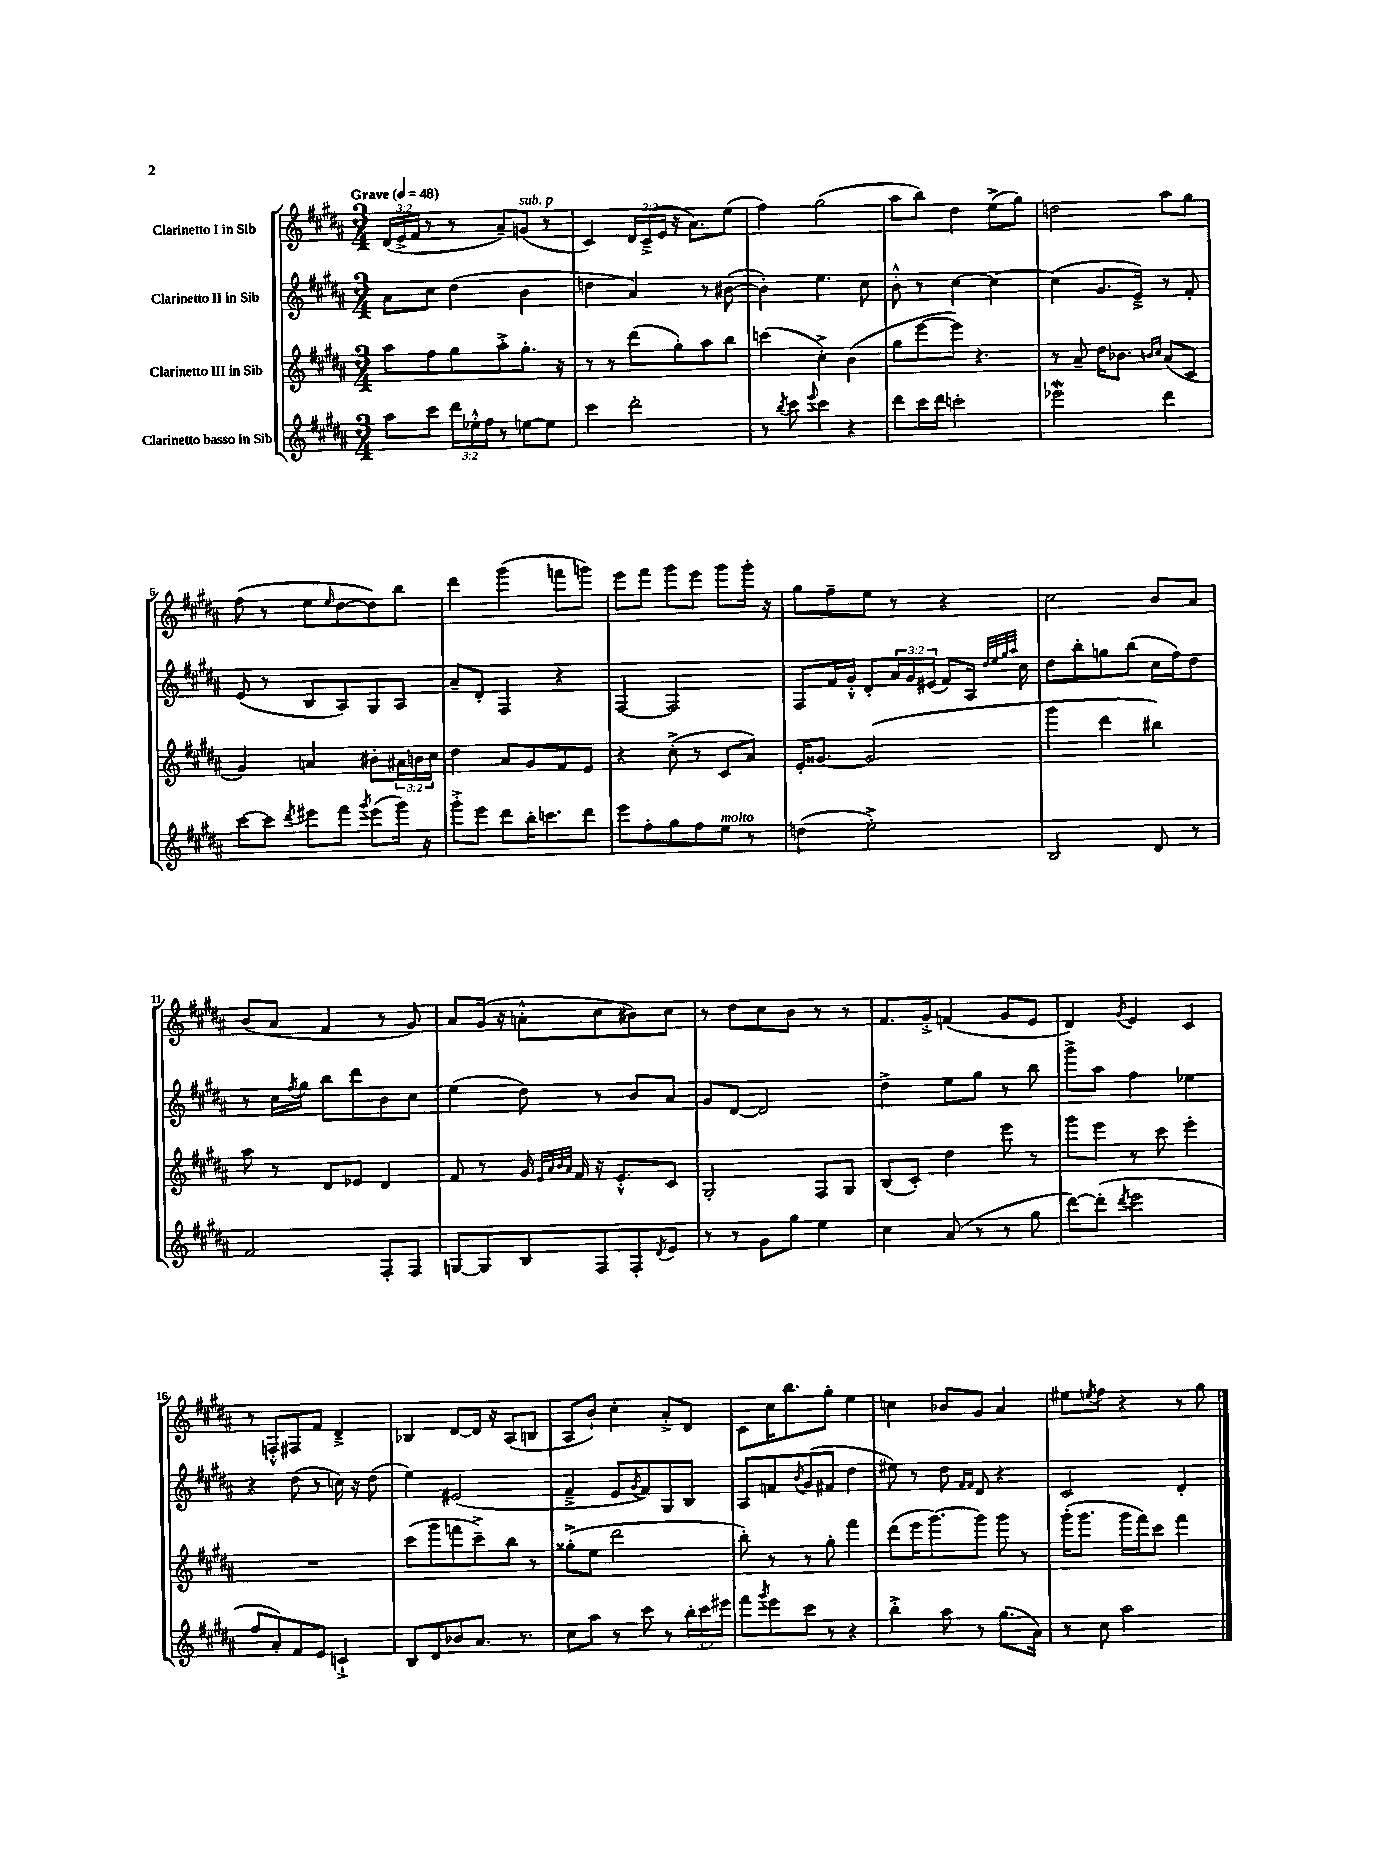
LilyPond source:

<<
\new StaffGroup <<
\new Staff = "s0" \with { instrumentName = "Clarinetto I in Sib" } {
    \clef treble \key b \major \numericTimeSignature \time 3/4 \override Staff.TupletNumber.text = #tuplet-number::calc-fraction-text \tempo "Grave" 4 = 48
    \tuplet 3/2 { dis'16( e'16-> fis'16 } r8 r8 ais'8--) g'8^\markup { \italic "sub. p" }( r8 |
    cis'4) \tuplet 3/2 { dis'16 cis'16--->( e'16 } r16 ais'8.) e''8( |
    fis''4) gis''2( |
    ais''8 b''8) dis''4 e''8->( gis''8) |
    d''2 ais''8 gis''8 |
    fis''8( r8 e''8 \grace { e''16 } dis''8~ dis''8) b''8 |
    dis'''4 gis'''4( f'''8 g'''8) |
    e'''8 fis'''8 gis'''8 e'''8 gis'''8 gis'''16-. r16 |
    gis''8 fis''8-- e''8 r8 r4 |
    cis''2 b'8 ais'8 |
    b'8( ais'8 fis'4 r8 gis'8) |
    ais'8 gis'16( r16 a'8-.-^ cis''8 bis'8) cis''8 |
    r8 dis''8 cis''8 b'8 r8 r8 |
    fis'8. gis'16-.-> f'4( gis'8 e'8 |
    dis'4) \acciaccatura { gis'8 } e'4 cis'4 |
    r8 f8-.-^ fis8 fis'8 dis'4---> |
    bes4 dis'8~ dis'16 r16 ais8( b8 |
    ais8 b'8-!) cis''4-. ais'8-.-> dis'8 |
    cis'8 cis''16 b''8. gis''8-. e''4 |
    c''4 bes'8 gis'8 ais'4 |
    eis''8 \acciaccatura { e''8 } fis''8 r4 r8 gis''8 \bar "|." |
}
\new Staff = "s1" \with { instrumentName = "Clarinetto II in Sib" } {
    \clef treble \key b \major \numericTimeSignature \time 3/4 \override Staff.TupletNumber.text = #tuplet-number::calc-fraction-text
    ais'8 cis''8 dis''4( b'4 |
    d''4 ais'4) r8 bis'8~( |
    bis'4-.) e''4. cis''8 |
    b'8-.-^ r8 cis''4~ cis''4~ |
    cis''4( gis'8. e'16--->) r8 fis'8-. |
    e'8( r8 b8 ais8) gis8 ais8 |
    ais'8-- dis'8-. fis4 r4 |
    fis4~ fis2 |
    fis8 fis'16 gis'16-.-^ dis'8-. \tuplet 3/2 { ais'16 gis'16 eis'16( } fis'8) ais16 \grace { dis''32 e''32 gis''32 ais''32 } cis''16 |
    dis''8 b''8-. g''8 b''8( cis''16 fis''16) dis''8 |
    r8 cis''16 \acciaccatura { fis''8 } gis''16 b''8 dis'''8 b'8 cis''8 |
    e''4( dis''8) r8 b'8 ais'8 |
    gis'8 dis'8~ dis'2 |
    dis''4-> e''8 gis''8 r8 b''8 |
    gis'''8-> ais''8 fis''4 ees''4 |
    r4 dis''8( r8 c''16) r16 dis''8( |
    e''4) eis'2( |
    fis'4---> e'8 \acciaccatura { gis'8 } fis'8) gis8 b8 |
    ais8 f'8 \acciaccatura { b'8 } gis'8( fis'8 dis''4 |
    eis''8) r8 dis''8 \grace { fis'16 fis'16 } dis'8 r4 |
    cis'2 dis'4-. \bar "|." |
}
\new Staff = "s2" \with { instrumentName = "Clarinetto III in Sib" } {
    \clef treble \key b \major \numericTimeSignature \time 3/4 \override Staff.TupletNumber.text = #tuplet-number::calc-fraction-text
    ais''8 fis''8 gis''8 ais''8-.-> gis''8.-. r16 |
    r8 r8 dis'''8( gis''8-.) ais''8 b''8 |
    c'''4( cis''4-.->) b'4( |
    gis''8 e'''8~ e'''8) r4. |
    r8 ais'8-- dis''16 bes'8. \grace { b'16 cis''16 } ais'8( cis'8 |
    gis'4) a'4 bis'8-. \tuplet 3/2 { ais'16 b'16 cis''16 } |
    dis''4 ais'8 gis'8 fis'8 e'8 |
    r4 cis''8-.->( r8 cis'8 ais'8) |
    e'16-. gisis'8.~ gisis'2( |
    gis'''4 dis'''4 bis''4) |
    ais''8 r8 dis'8 ees'8 dis'4 |
    fis'8 r8 gis'16 \grace { e'32 ais'32 b'32 ais'32 } fis'16 r16 e'8.-.-^ cis'8 |
    gis2-. fis8 gis8 |
    b8( cis'8-.) dis''4 e'''8 r8 |
    gis'''8 e'''8 r8 cis'''8 e'''4-. |
    R2. |
    cis'''8( gis'''8 f'''8 cis'''8--->) b''8 r8 |
    gisis''8-.->( e''8 dis'''2 |
    b''8-.) r8 r8 gis''8-. fis'''4 |
    dis'''8( e'''16 gis'''8.~) gis'''8 gis'''8 r8 |
    gis'''16-.( gis'''8. gis'''16 fis'''16) cis'''8 fis'''4 \bar "|." |
}
\new Staff = "s3" \with { instrumentName = "Clarinetto basso in Sib" } {
    \clef treble \key b \major \numericTimeSignature \time 3/4 \override Staff.TupletNumber.text = #tuplet-number::calc-fraction-text
    ais''8 cis'''8 \tuplet 3/2 { dis'''16 ees''16-.-^ fis''16 } r8 e''8~ e''8 |
    cis'''4 dis'''2-. |
    r8 \acciaccatura { b''8 } cis'''8 \appoggiatura { e'''8 } cis'''4 r4 |
    dis'''8 cis'''16 dis'''16 c'''2-. |
    ees'''2\mordent dis'''4 |
    cis'''8~ cis'''8 \acciaccatura { dis'''8 } eis'''8 fis'''8 \acciaccatura { gis'''8 } eis'''8( gis'''16) r16 |
    gis'''8-.-> e'''8 dis'''8 b''16-. c'''8. dis'''8 |
    e'''8 fis''8-. gis''8 fis''8 e''8^\markup { \italic "molto" } r8 |
    d''4( e''2-.->) |
    b2 dis'8 r8 |
    fis'2 fis8-. fis8 |
    g8~ g8 b8 fis8 fis8-. \acciaccatura { dis'8 } e'8 |
    r8 r8 gis'8 gis''8 e''4 |
    cis''4 ais'8( r8 r8 gis''8 |
    dis'''8~) dis'''8-.( \acciaccatura { dis'''8 } e'''2 |
    fis''8 ais'8-.) fis'8 e'8 c'4-!-> |
    b8 dis'8 bes'8 ais'8. r8. |
    cis''8 ais''8 r8 cis'''8 r8 \tuplet 3/2 { b''16-. cis'''16 eis'''16 } |
    fis'''8 \acciaccatura { gis'''8 } e'''8 cis'''8 r8 r4 |
    b''4-.-> ais''8 r8 gis''8.( ais'16) |
    r8 cis''8 ais''2 \bar "|." |
}
>>
>>
